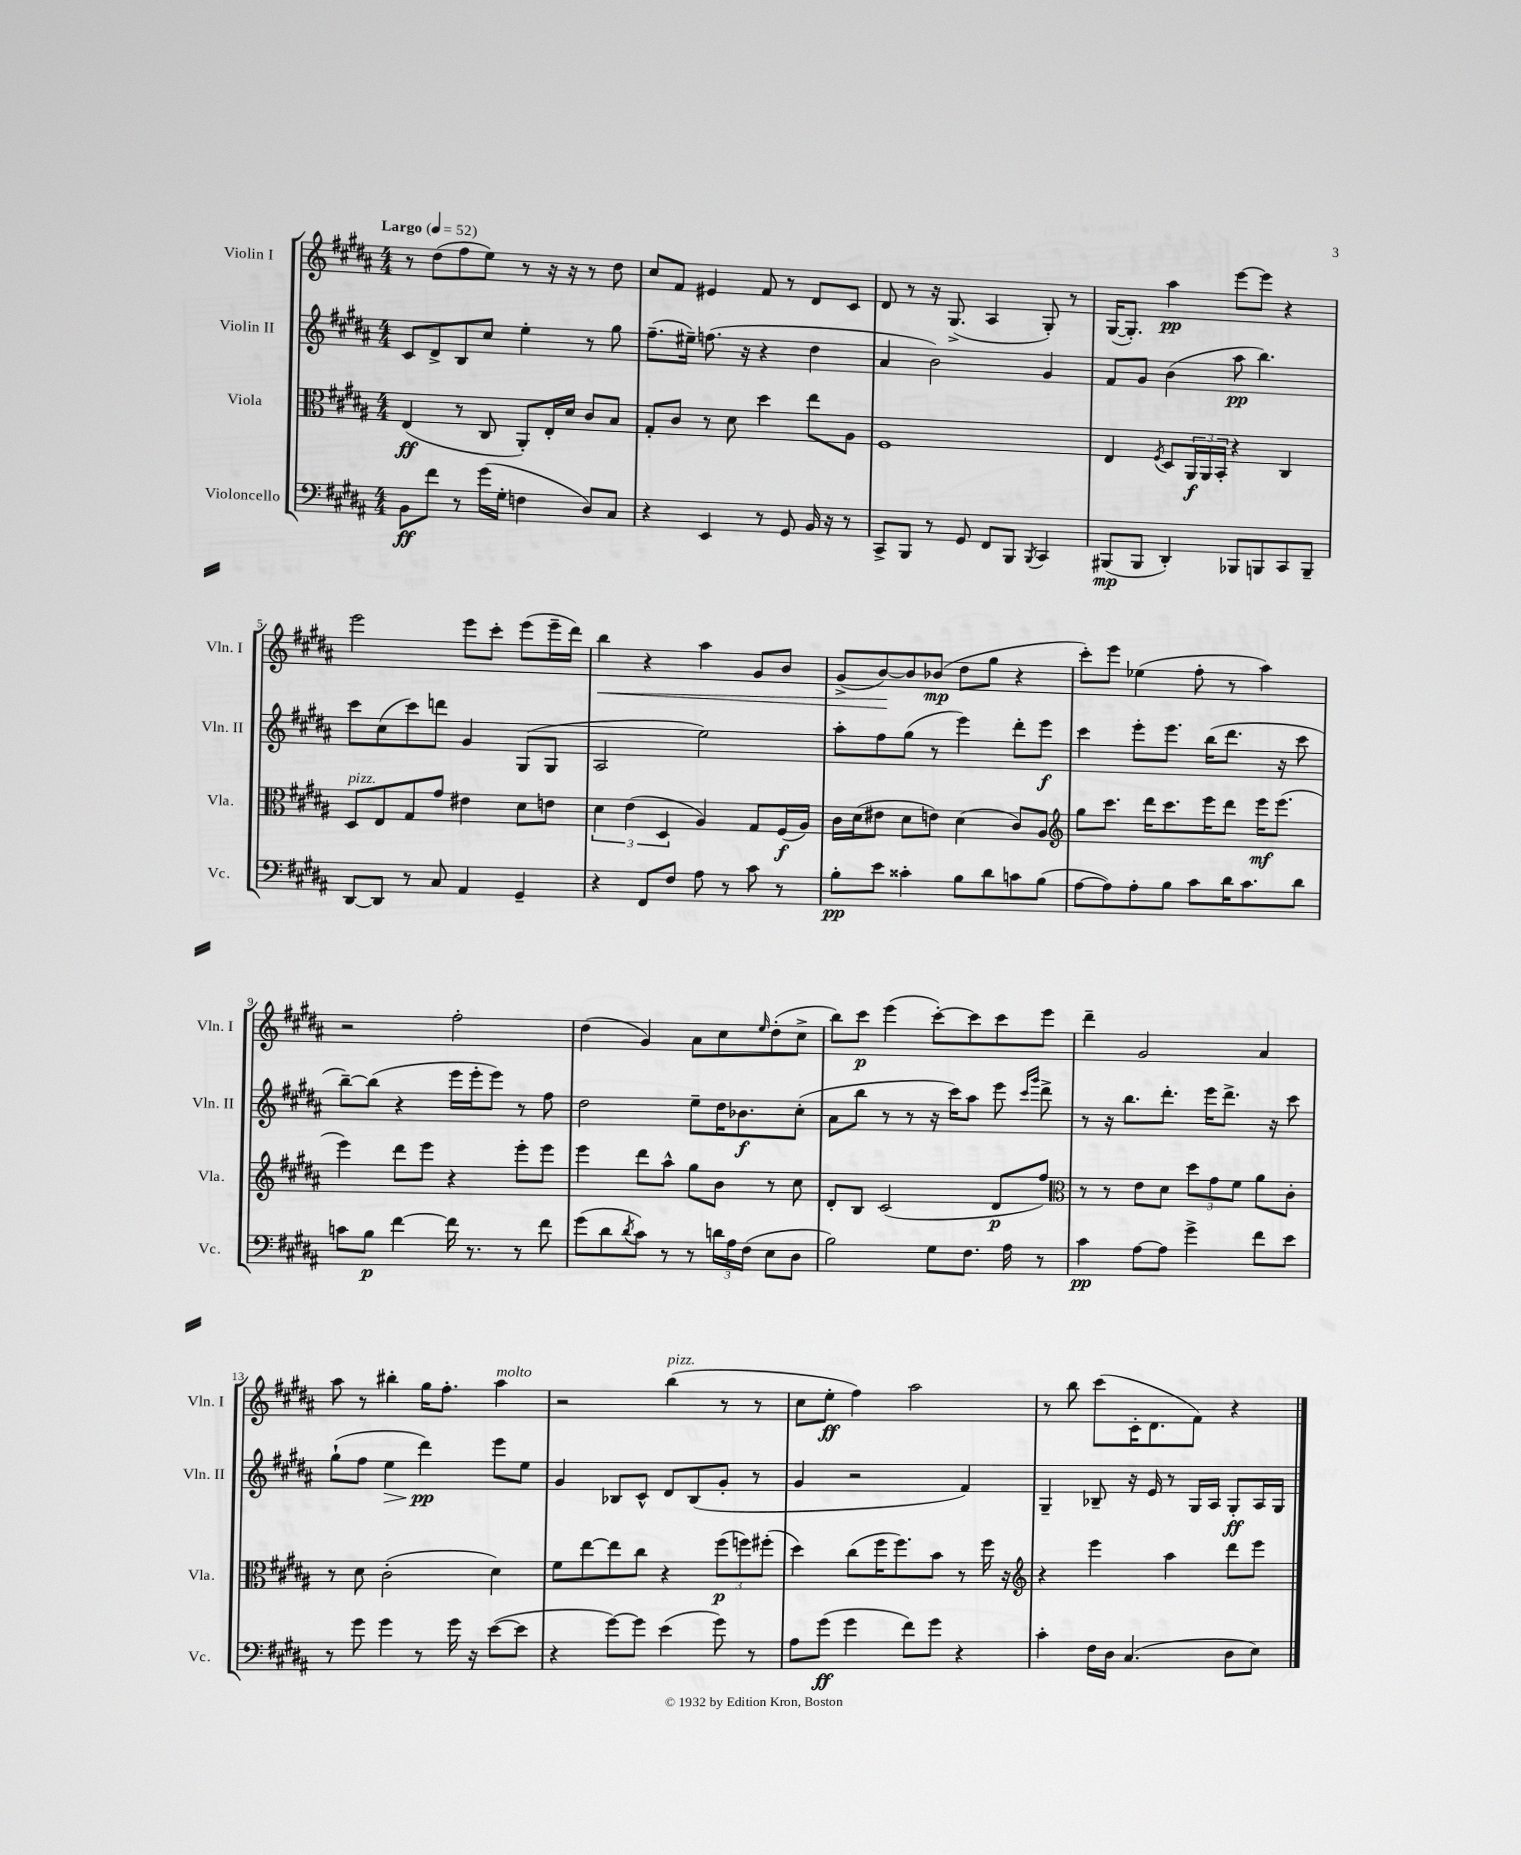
<<
\new StaffGroup <<
\new Staff = "s0" \with { instrumentName = "Violin I" shortInstrumentName = "Vln. I" } {
    \clef treble \key b \major \numericTimeSignature \time 4/4 \tempo "Largo" 4 = 52
    r8 dis''8( fis''8 e''8) r8 r16 r16 r8 dis''8 |
    cis''8 fis'8 eis'4 fis'8 r8 dis'8 cis'8 |
    dis'8 r8 r16 gis8.->( ais4 gis8-.) r8 |
    gis16~( gis8.-.) ais''4\pp e'''8~ e'''8 r4 |
    e'''2 e'''8 cis'''8-. e'''8( e'''16-- dis'''16) |
    b''4\< r4 ais''4 gis'8 b'8 |
    gis'8->( b'8~\!) b'8 bes'8\mp( dis''8 gis''8 r4 |
    cis'''8-.) e'''8 ees''4( fis''8-. r8 ais''4) |
    r2 fis''2-. |
    dis''4( gis'4) ais'8 cis''8 \grace { e''16 } dis''8-.( cis''8-> |
    b''8) cis'''8\p e'''4( cis'''8~-.) cis'''8 cis'''8 e'''8 |
    dis'''4-- gis'2 ais'4 |
    ais''8 r8 bis''4-. gis''16 fis''8.-. ais''4^\markup { \italic "molto" } |
    r2 b''4^\markup { \italic "pizz." }( r8 r8 |
    cis''8 e''8-.\ff fis''4) ais''2 |
    r8 b''8 cis'''8( cis'16-. dis'8. fis'8) r4 \bar "|." |
}
\new Staff = "s1" \with { instrumentName = "Violin II" shortInstrumentName = "Vln. II" } {
    \clef treble \key b \major \numericTimeSignature \time 4/4
    cis'8 dis'8-> b8 cis''8 e''4-. r8 gis''8 |
    fis''8.--( eis''16--) f''8.( r16 r4 dis''4 |
    ais'4 b'2) gis'4 |
    fis'8 gis'8 b'4( ais''8\pp b''4.) |
    cis'''8 cis''8( cis'''8) d'''8 gis'4 gis8( gis8 |
    ais2 e''2) |
    ais''8-. fis''8 gis''8( r8 e'''4) dis'''8-. e'''8\f |
    cis'''4 e'''8-. e'''8. b''16( dis'''8. r16 cis'''8 |
    b''8~--) b''8( r4 e'''16 e'''16-. e'''8) r8 fis''8 |
    dis''2 e''8-- dis''16 bes'8.\f cis''8-.( |
    ais'8 b''8 r8 r8 r16 cis'''16) ais''8 e'''8 \grace { cis'''16 gis'''16 } dis'''8-> |
    r8 r16 b''8. dis'''8.-. e'''16 dis'''8.-> r16 cis'''8 |
    gis''8-!( fis''8 e''4\> dis'''4\pp\!) e'''8 e''8 |
    gis'4 bes8 cis'8-^ dis'8 bes8( gis'8-. r8 |
    gis'4 r2 fis'4) |
    gis4-- bes8-- r16 e'16 r8 gis16 ais16 gis8-.\ff ais16 gis16 \bar "|." |
}
\new Staff = "s2" \with { instrumentName = "Viola" shortInstrumentName = "Vla." } {
    \clef alto \key b \major \numericTimeSignature \time 4/4
    e4\ff( r8 cis8 ais,8-.) e16-. dis'16 cis'8 b8 |
    gis8-. cis'8 r8 dis'8 dis''4 e''8 ais8 |
    fis1 |
    e4 \acciaccatura { fis8 } dis8 \tuplet 3/2 { ais,16\f ais,16 b,16-. } r4 cis4 |
    dis8^\markup { \italic "pizz." } e8 gis8 gis'8 eis'4 dis'8 e'8 |
    \tuplet 3/2 { dis'4 e'4( dis4 } ais4) gis8 fis16\f( ais16) |
    cis'16 dis'16( eis'8 dis'8 e'8) dis'4( cis'8) ais8 |
    \clef treble gis''8 cis'''8. dis'''16 cis'''8. e'''16 dis'''8 e'''16\mf e'''8.( |
    e'''4) dis'''8 e'''8 r4 e'''8-. e'''8 |
    e'''4 dis'''8 ais''8-^ gis''8 b'8 r8 cis''8 |
    dis'8-. b8 cis'2( dis'8\p fis''8) |
    \clef alto r8 r8 e'8 dis'8 \tuplet 3/2 { dis''8 gis'8 fis'8 } ais'8 cis'8-. |
    r8 dis'8 cis'2-.( dis'4) |
    fis'8 e''8~ e''8 cis''8 r4 \tuplet 3/2 { fis''8\p( f''8) fis''8-.( } |
    dis''4) cis''8( fis''16 fis''8.) b'8 r8 fis''16 r16 |
    \clef treble r4 e'''4 ais''4 dis'''8 e'''8 \bar "|." |
}
\new Staff = "s3" \with { instrumentName = "Violoncello" shortInstrumentName = "Vc." } {
    \clef bass \key b \major \numericTimeSignature \time 4/4
    b,8\ff fis'8 r8 gis'16( gis16-. f4 dis8) cis8 |
    r4 e,4 r8 gis,8 b,16 r16 r8 |
    cis,8-> b,,8 r8 gis,8 fis,8 b,,8 \acciaccatura { b,,8 } cis,4 |
    bis,,8\mp( bis,,8 dis,4-.) bes,,8 b,,8 cis,8 b,,8-- |
    dis,8~ dis,8 r8 cis8 ais,4 gis,4-- |
    r4 fis,8 fis8 ais8 r8 cis'8 r8 |
    b8-.\pp e'8 cisis'4-. b8 dis'8 c'8 b8( |
    ais8~ ais8) ais8-. b8 cis'8 dis'16 cis'8. dis'8 |
    c'8 b8\p fis'4~ fis'16 r8. r8 fis'8 |
    gis'8( dis'8 \acciaccatura { dis'8 } cis'8) r8 r8 \tuplet 3/2 { d'16 ais16 fis16( } e8 dis8 |
    b2) gis8 fis8. ais16 r8 |
    cis'4\pp ais8~ ais8 gis'4-> fis'8 e'8 |
    r8 gis'8 gis'4 r8 gis'16 r16 e'8~( e'8 |
    r4 gis'8~) gis'8 e'4( gis'8) r8 |
    ais8 gis'8\ff( gis'4 fis'8) gis'8 r4 |
    cis'4-. fis16 dis16 cis4.( dis8 e8) \bar "|." |
}
>>
>>
